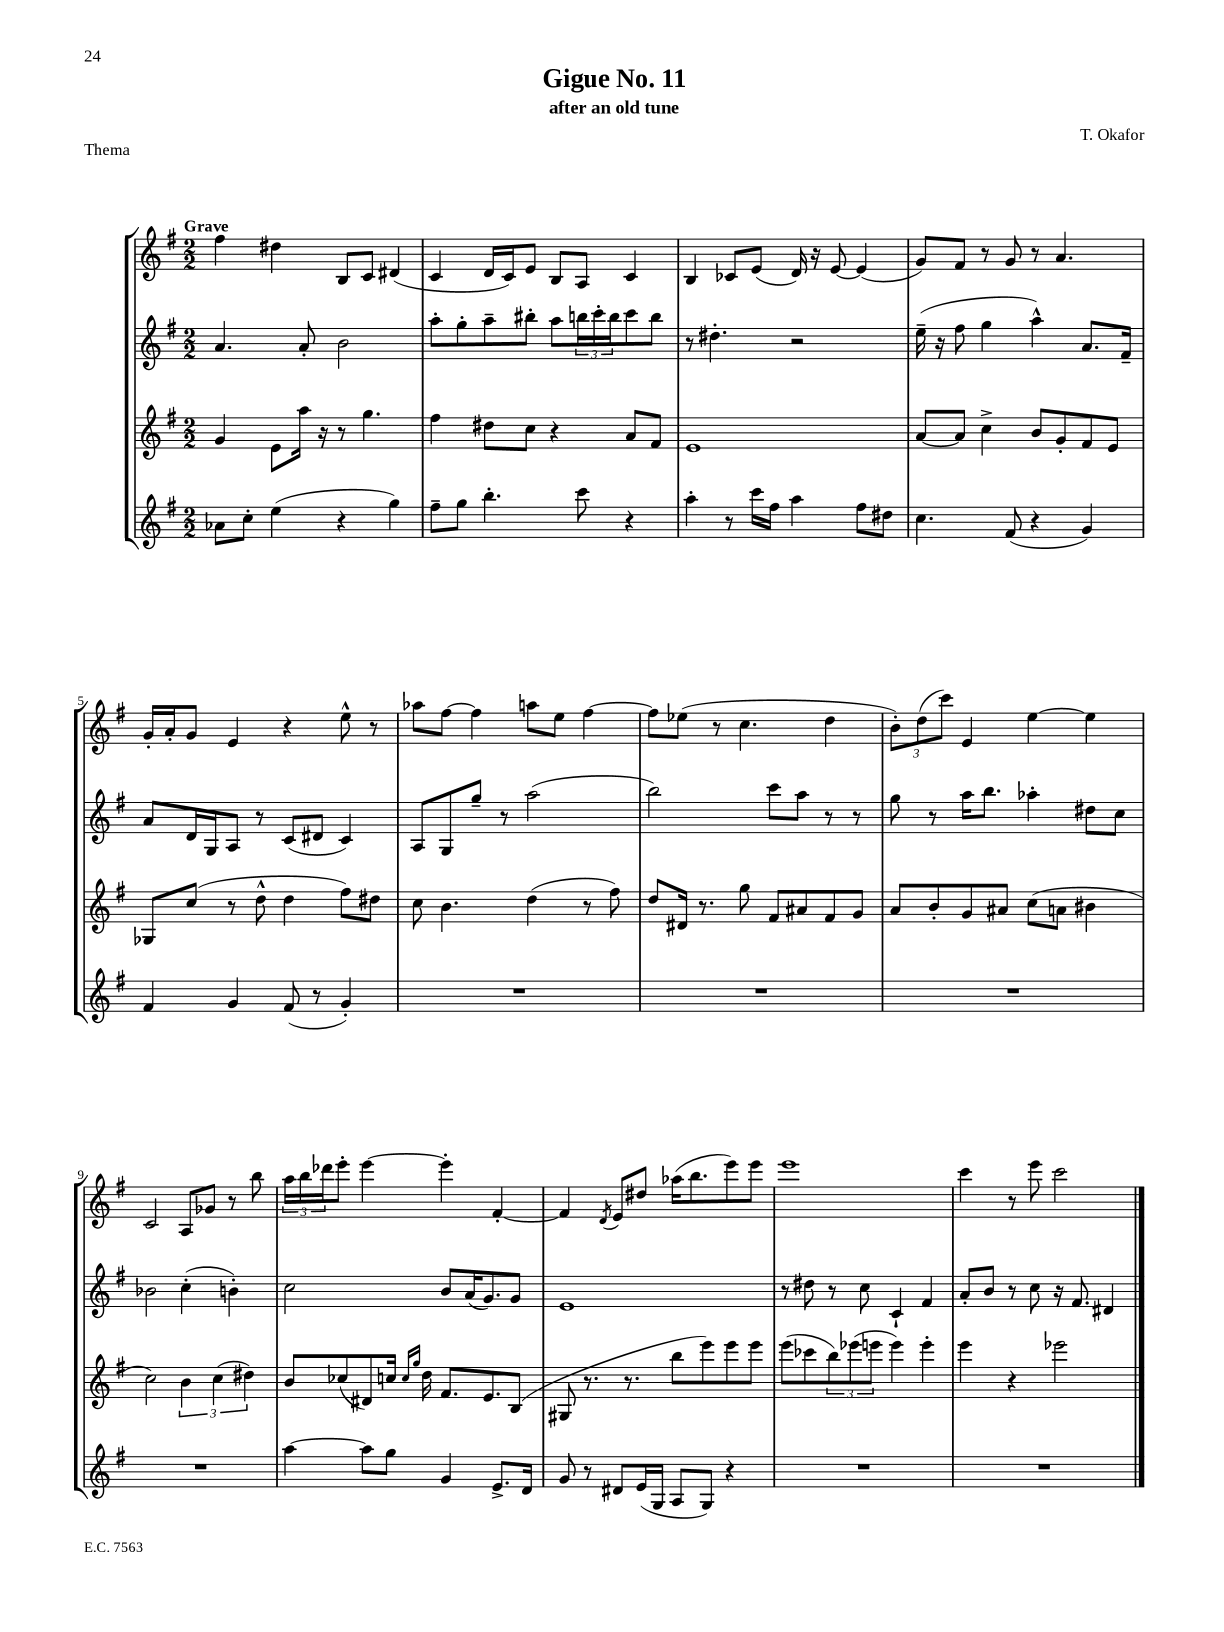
\header { title = "Gigue No. 11" composer = "T. Okafor" subtitle = "after an old tune" piece = "Thema" }
<<
\new StaffGroup <<
\new Staff = "s0" {
    \clef treble \key g \major \numericTimeSignature \time 2/2 \tempo "Grave"
    fis''4 dis''4 b8 c'8 dis'4( |
    c'4 d'16 c'16) e'8 b8 a8 c'4 |
    b4 ces'8 e'8( d'16) r16 e'8~ e'4( |
    g'8) fis'8 r8 g'8 r8 a'4. |
    g'16-. a'16-. g'8 e'4 r4 e''8-^ r8 |
    aes''8 fis''8~ fis''4 a''8 e''8 fis''4~ |
    fis''8 ees''8( r8 c''4. d''4 |
    \tuplet 3/2 { b'8-.) d''8( c'''8) } e'4 e''4~ e''4 |
    c'2 a8 ges'8 r8 b''8 |
    \tuplet 3/2 { a''16 b''16 des'''16 } e'''8-. e'''4~ e'''4-. fis'4~-. |
    fis'4 \acciaccatura { d'8 } e'8 dis''8 aes''16( b''8. e'''8) e'''8 |
    e'''1 |
    c'''4 r8 e'''8 c'''2 \bar "|." |
}
\new Staff = "s1" {
    \clef treble \key g \major \numericTimeSignature \time 2/2
    a'4. a'8-. b'2 |
    a''8-. g''8-. a''8-- bis''8-. a''8 \tuplet 3/2 { b''16 c'''16-. b''16 } c'''8 b''8 |
    r8 dis''4.-. r2 |
    e''16--( r16 fis''8 g''4 a''4-^) a'8. fis'16-- |
    a'8 d'16 g16 a8 r8 c'8( dis'8 c'4) |
    a8 g8 g''8-- r8 a''2( |
    b''2) c'''8 a''8 r8 r8 |
    g''8 r8 a''16 b''8. aes''4-. dis''8 c''8 |
    bes'2 c''4-.( b'4-.) |
    c''2 b'8 a'16( g'8.) g'8 |
    e'1 |
    r8 dis''8 r8 c''8 c'4-! fis'4 |
    a'8-. b'8 r8 c''8 r16 fis'8. dis'4 \bar "|." |
}
\new Staff = "s2" {
    \clef treble \key g \major \numericTimeSignature \time 2/2
    g'4 e'8 a''16 r16 r8 g''4. |
    fis''4 dis''8 c''8 r4 a'8 fis'8 |
    e'1 |
    a'8~ a'8 c''4-> b'8 g'8-. fis'8 e'8 |
    ges8 c''8( r8 d''8-^ d''4 fis''8) dis''8 |
    c''8 b'4. d''4( r8 fis''8) |
    d''8 dis'16 r8. g''8 fis'8 ais'8 fis'8 g'8 |
    a'8 b'8-. g'8 ais'8 c''8( a'8 bis'4 |
    c''2) \tuplet 3/2 { b'4 c''4( dis''4) } |
    b'8 ces''8( dis'8) c''16 \grace { c''16 g''16 } d''16 fis'8. e'8. b8( |
    gis8 r8. r8. b''8 e'''8) e'''8 e'''8 |
    e'''8( ces'''8 \tuplet 3/2 { b''8) ees'''8( e'''8 } e'''4) e'''4-. |
    e'''4 r4 ees'''2 \bar "|." |
}
\new Staff = "s3" {
    \clef treble \key g \major \numericTimeSignature \time 2/2
    aes'8 c''8-. e''4( r4 g''4) |
    fis''8-- g''8 b''4.-. c'''8 r4 |
    a''4-. r8 c'''16 fis''16 a''4 fis''8 dis''8 |
    c''4. fis'8( r4 g'4) |
    fis'4 g'4 fis'8( r8 g'4-.) |
    R1 |
    R1 |
    R1 |
    R1 |
    a''4~ a''8 g''8 g'4 e'8.-> d'16 |
    g'8 r8 dis'8 e'16( g16 a8 g8) r4 |
    R1 |
    R1 \bar "|." |
}
>>
>>
